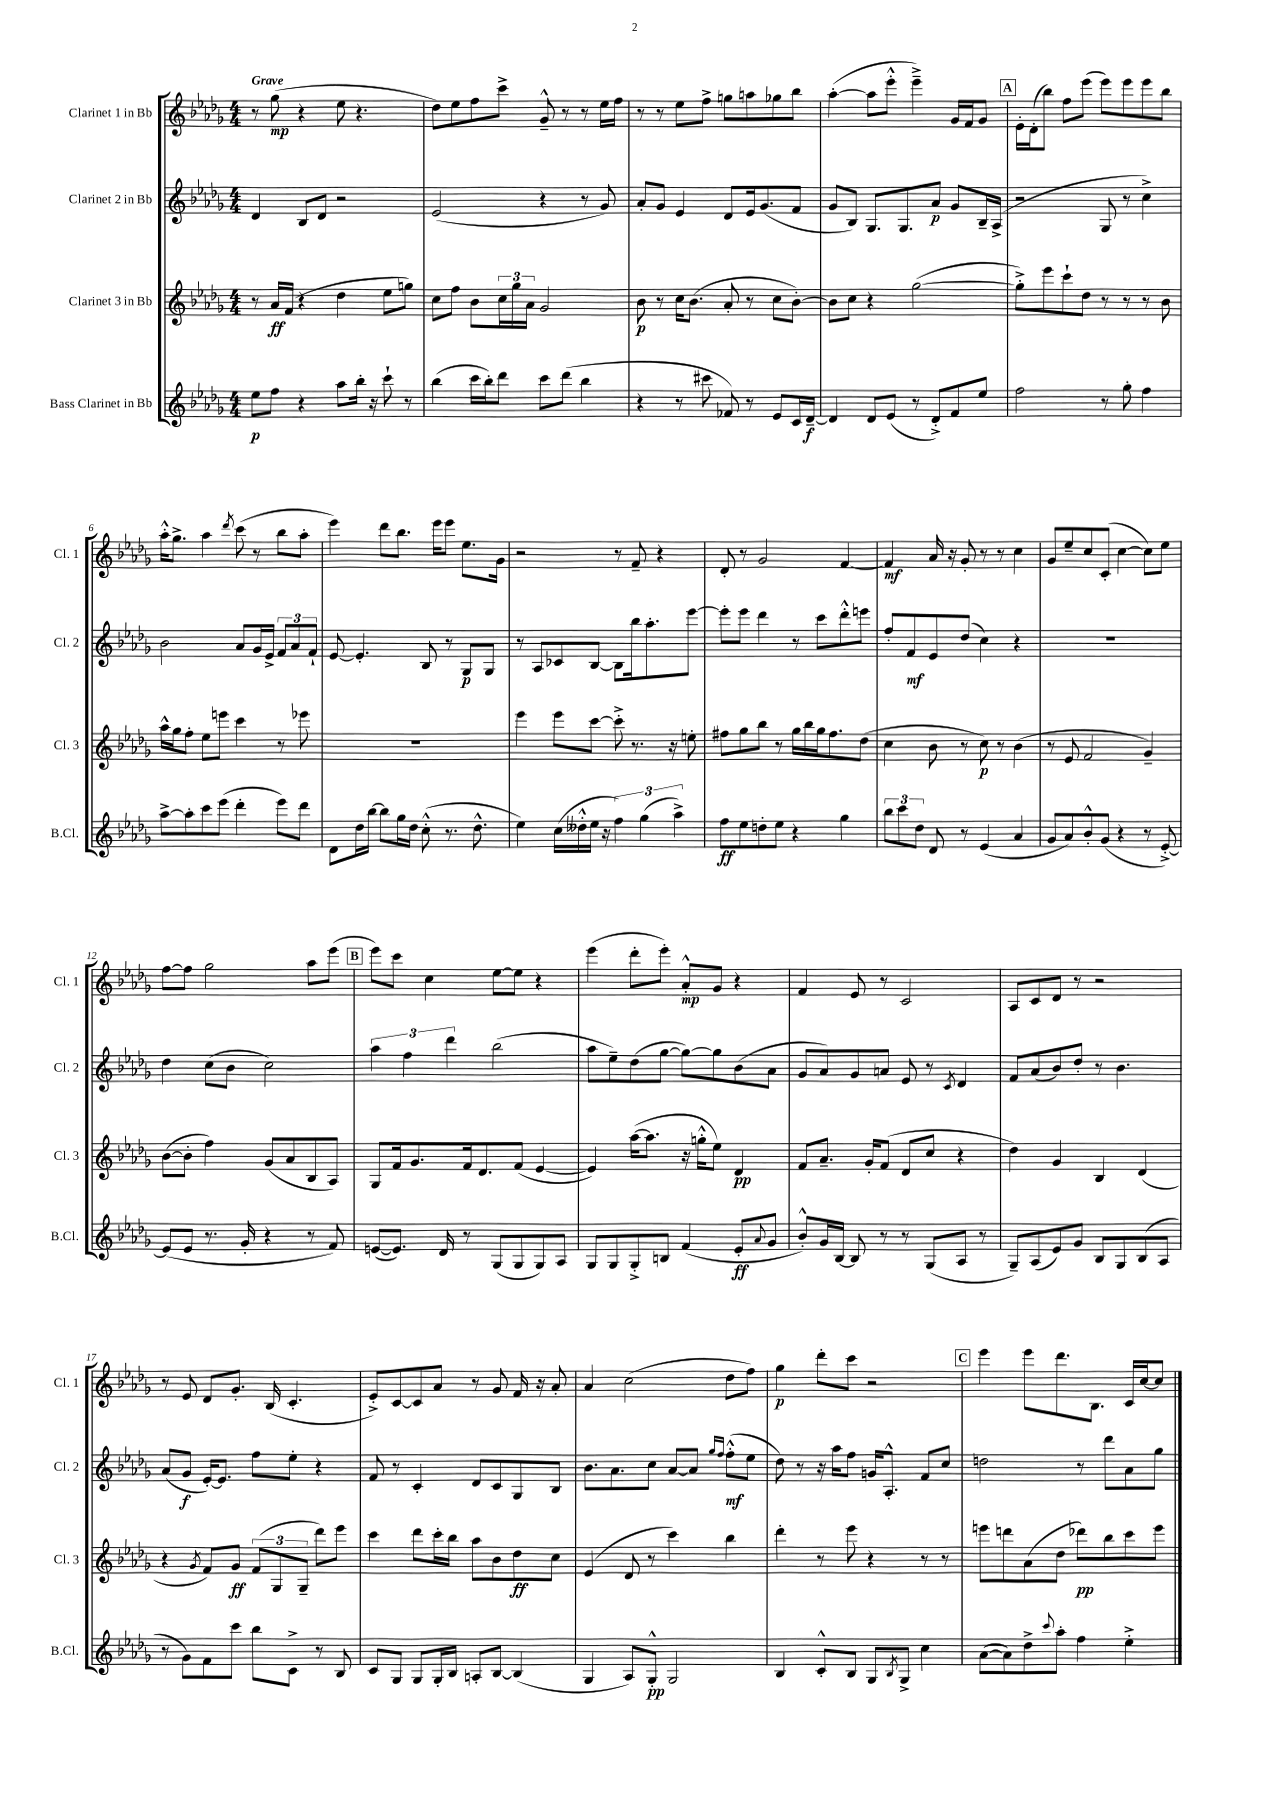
<<
\new StaffGroup <<
\new Staff = "s0" \with { instrumentName = "Clarinet 1 in Bb" shortInstrumentName = "Cl. 1" } {
    \clef treble \key des \major \numericTimeSignature \time 4/4 \tempo "Grave"
    r8 ges''8\mp( r4 ees''8 r4. |
    des''8) ees''8 f''8 c'''8-> ges'8---^ r8 r8 ees''16 f''16 |
    r8 r8 ees''8 f''8-> g''8 a''8 ges''8 bes''8 |
    aes''4~-.( aes''8 ees'''8-.-^ ees'''4--->) ges'16 f'16 ges'8 |
    \mark \markup { \box "A" } ees'16-. des'16-.( bes''8) f''8 ees'''8( ees'''8) ees'''8 ees'''8 bes''8 |
    aes''16-.-^ ges''8.-> aes''4 \acciaccatura { des'''8 } c'''8( r8 bes''8 aes''8-. |
    ees'''4) des'''8 bes''8. ees'''16 ees'''8 ees''8. ges'16 |
    r2 r8 f'8-- r4 |
    des'8-. r8 ges'2 f'4~ |
    f'4\mf aes'16 r16 ges'8-. r8 r8 c''4 |
    ges'8 ees''8-- c''8 c'8-.( c''4~ c''8) ees''8 |
    f''8~ f''8 ges''2 aes''8 ees'''8( |
    \mark \markup { \box "B" } ees'''8) c'''8 c''4 ees''8~ ees''8 r4 |
    ees'''4( des'''8-. ees'''8-.) aes'8-.-^\mp ges'8 r4 |
    f'4 ees'8 r8 c'2 |
    aes8 c'8 des'8 r8 r2 |
    r8 ees'8 des'8 ges'8.-. bes16( c'4.-. |
    ees'8-.->) c'8~ c'8 aes'8 r8 ges'8 f'16 r16 aes'8-. |
    aes'4 c''2( des''8 f''8) |
    ges''4\p des'''8-. c'''8 r2 |
    \mark \markup { \box "C" } ees'''4 ees'''8 des'''8. bes8. c'16 c''16~ c''8 \bar "|." |
}
\new Staff = "s1" \with { instrumentName = "Clarinet 2 in Bb" shortInstrumentName = "Cl. 2" } {
    \clef treble \key des \major \numericTimeSignature \time 4/4
    des'4 bes8 des'8 r2 |
    ees'2( r4 r8 ges'8) |
    aes'8-. ges'8 ees'4 des'8 ees'16 ges'8.( f'8 |
    ges'8 bes8) ges8. ges8. aes'8\p ges'8 bes16-- aes16->( |
    \mark \markup { \box "A" } r2 ges8 r8 c''4->) |
    bes'2 aes'8 ges'16 ees'16-> \tuplet 3/2 { f'8 aes'8 f'8-! } |
    ees'8~ ees'4.-. bes8 r8 ges8\p ges8 |
    r8 aes8 ces'8 bes8~ bes8 bes''16 aes''8.-. ees'''8~ |
    ees'''8-. ees'''8 des'''4 r8 c'''8 des'''8-.-^ e'''8 |
    f''8-. f'8\mf ees'8 des''8( c''4) r4 |
    R1 |
    des''4 c''8( bes'8 c''2) |
    \mark \markup { \box "B" } \tuplet 3/2 { aes''4 f''4 des'''4 } bes''2( |
    aes''8 ees''8--) des''8( ges''8~ ges''8~) ges''8 bes'8( aes'8 |
    ges'8 aes'8) ges'8 a'8 ees'8 r8 \acciaccatura { c'8 } des'4 |
    f'8 aes'8( bes'8) des''8-. r8 bes'4. |
    aes'8( ges'8\f ees'16~-.) ees'8. f''8 ees''8-. r4 |
    f'8 r8 c'4-. des'8 c'8 ges8 bes8 |
    bes'8. aes'8. c''8 aes'8~ aes'8 \grace { ges''16 f''16 } f''8-.-^\mf( ees''8 |
    des''8) r8 r16 aes''16 f''8 g'16 aes8.-.-^ f'8 c''8 |
    \mark \markup { \box "C" } d''2 r8 des'''8 aes'8 ges''8 \bar "|." |
}
\new Staff = "s2" \with { instrumentName = "Clarinet 3 in Bb" shortInstrumentName = "Cl. 3" } {
    \clef treble \key des \major \numericTimeSignature \time 4/4
    r8 aes'16\ff f'16( r4 des''4 ees''8 g''8) |
    c''8 f''8 bes'8 \tuplet 3/2 { c''16 ges''16 aes'16 } ges'2 |
    bes'8\p r8 c''16 bes'8.( aes'8-. r8 c''8 bes'8~-.) |
    bes'8 c''8 r4 ges''2~( |
    \mark \markup { \box "A" } ges''8-.->) ees'''8 c'''8-! des''8 r8 r8 r8 bes'8 |
    aes''16-^ ges''16 f''8-. ees''8 e'''8 c'''4 r8 ees'''8 |
    r1 |
    ees'''4 ees'''8 c'''8~ c'''8-.-> r8. r16 e''8-. |
    fis''8 ges''8 bes''8 r8 ges''16 bes''16 ges''16 fis''8. des''8( |
    c''4 bes'8 r8 c''8\p) r8 bes'4( |
    r8 ees'8 f'2 ges'4--) |
    bes'8~( bes'8-. f''4) ges'8( aes'8 bes8 aes8) |
    \mark \markup { \box "B" } ges8 f'16 ges'8. f'16 des'8. f'8( ees'4~ |
    ees'4) aes''16~( aes''8. r16 g''16-.-^ ees''8) des'4\pp |
    f'8 aes'8.-- ges'16-. f'8( des'8 c''8 r4 |
    des''4) ges'4 bes4 des'4( |
    r4 \acciaccatura { ges'8 } f'8) ges'8\ff \tuplet 3/2 { f'8( ges8 ges8-- } des'''8) ees'''8 |
    c'''4 des'''8 c'''16-. bes''16 aes''8 bes'8 des''8\ff c''8 |
    ees'4( des'8 r8 c'''4) bes''4 |
    des'''4-. r8 ees'''8 r4 r8 r8 |
    \mark \markup { \box "C" } e'''8 d'''8 aes'8( des''8 des'''8\pp) bes''8 c'''8 e'''8 \bar "|." |
}
\new Staff = "s3" \with { instrumentName = "Bass Clarinet in Bb" shortInstrumentName = "B.Cl." } {
    \clef treble \key des \major \numericTimeSignature \time 4/4
    ees''8\p f''8 r4 aes''8 bes''16-. r16 c'''8-! r8 |
    bes''4( c'''16 bes''16-.) des'''8 c'''8 des'''8( bes''4 |
    r4 r8 cis'''8 fes'8) r8 ees'8 c'16 des'16~--\f |
    des'4 des'8 ees'8( r8 des'8-.->) f'8 ees''8 |
    \mark \markup { \box "A" } f''2 r8 ges''8-. f''4 |
    aes''8~-> aes''8-. c'''8 ees'''8( des'''4-. ees'''8) des'''8 |
    des'8 des''16 bes''16~ bes''8 ges''16 des''16 c''8-.-^( r8. des''8.-^ |
    ees''4) c''16( deses''16-.-^ ees''16 r16 \tuplet 3/2 { f''4) ges''4( aes''4->) } |
    f''8\ff ees''8 d''8-. ees''8 r4 ges''4 |
    \tuplet 3/2 { bes''8 c'''8 des''8 } des'8 r8 ees'4( aes'4 |
    ges'8 aes'8) bes'8-.-^ ges'8( r4 r8 ees'8~-.->) |
    ees'8( ees'8 r8. ges'16-. r4 r8 f'8) |
    \mark \markup { \box "B" } e'8~( e'8.) des'16 r8 ges8( ges8 ges8) aes8 |
    ges8 ges8 ges8-.-> b8 f'4( ees'8-.\ff \appoggiatura { aes'8 } ges'8 |
    bes'8-.-^) ges'16 bes16~ bes8 r8 r8 ges8( aes8 r8 |
    ges8--) aes8( ees'8) ges'8 bes8 ges8 bes8( aes8 |
    r8 ges'8) f'8 c'''8 bes''8 c'8-> r8 bes8 |
    c'8 ges8 ges8 ges16-. bes16 a8-. bes8~ bes4( |
    ges4 aes8) ges8-.-^\pp ges2 |
    bes4 c'8-.-^ bes8 ges8 \acciaccatura { bes8 } ges8-> c''4 |
    \mark \markup { \box "C" } aes'8~( aes'8) des''8-> \appoggiatura { c'''8 } aes''8-. f''4 ees''4-.-> \bar "|." |
}
>>
>>
